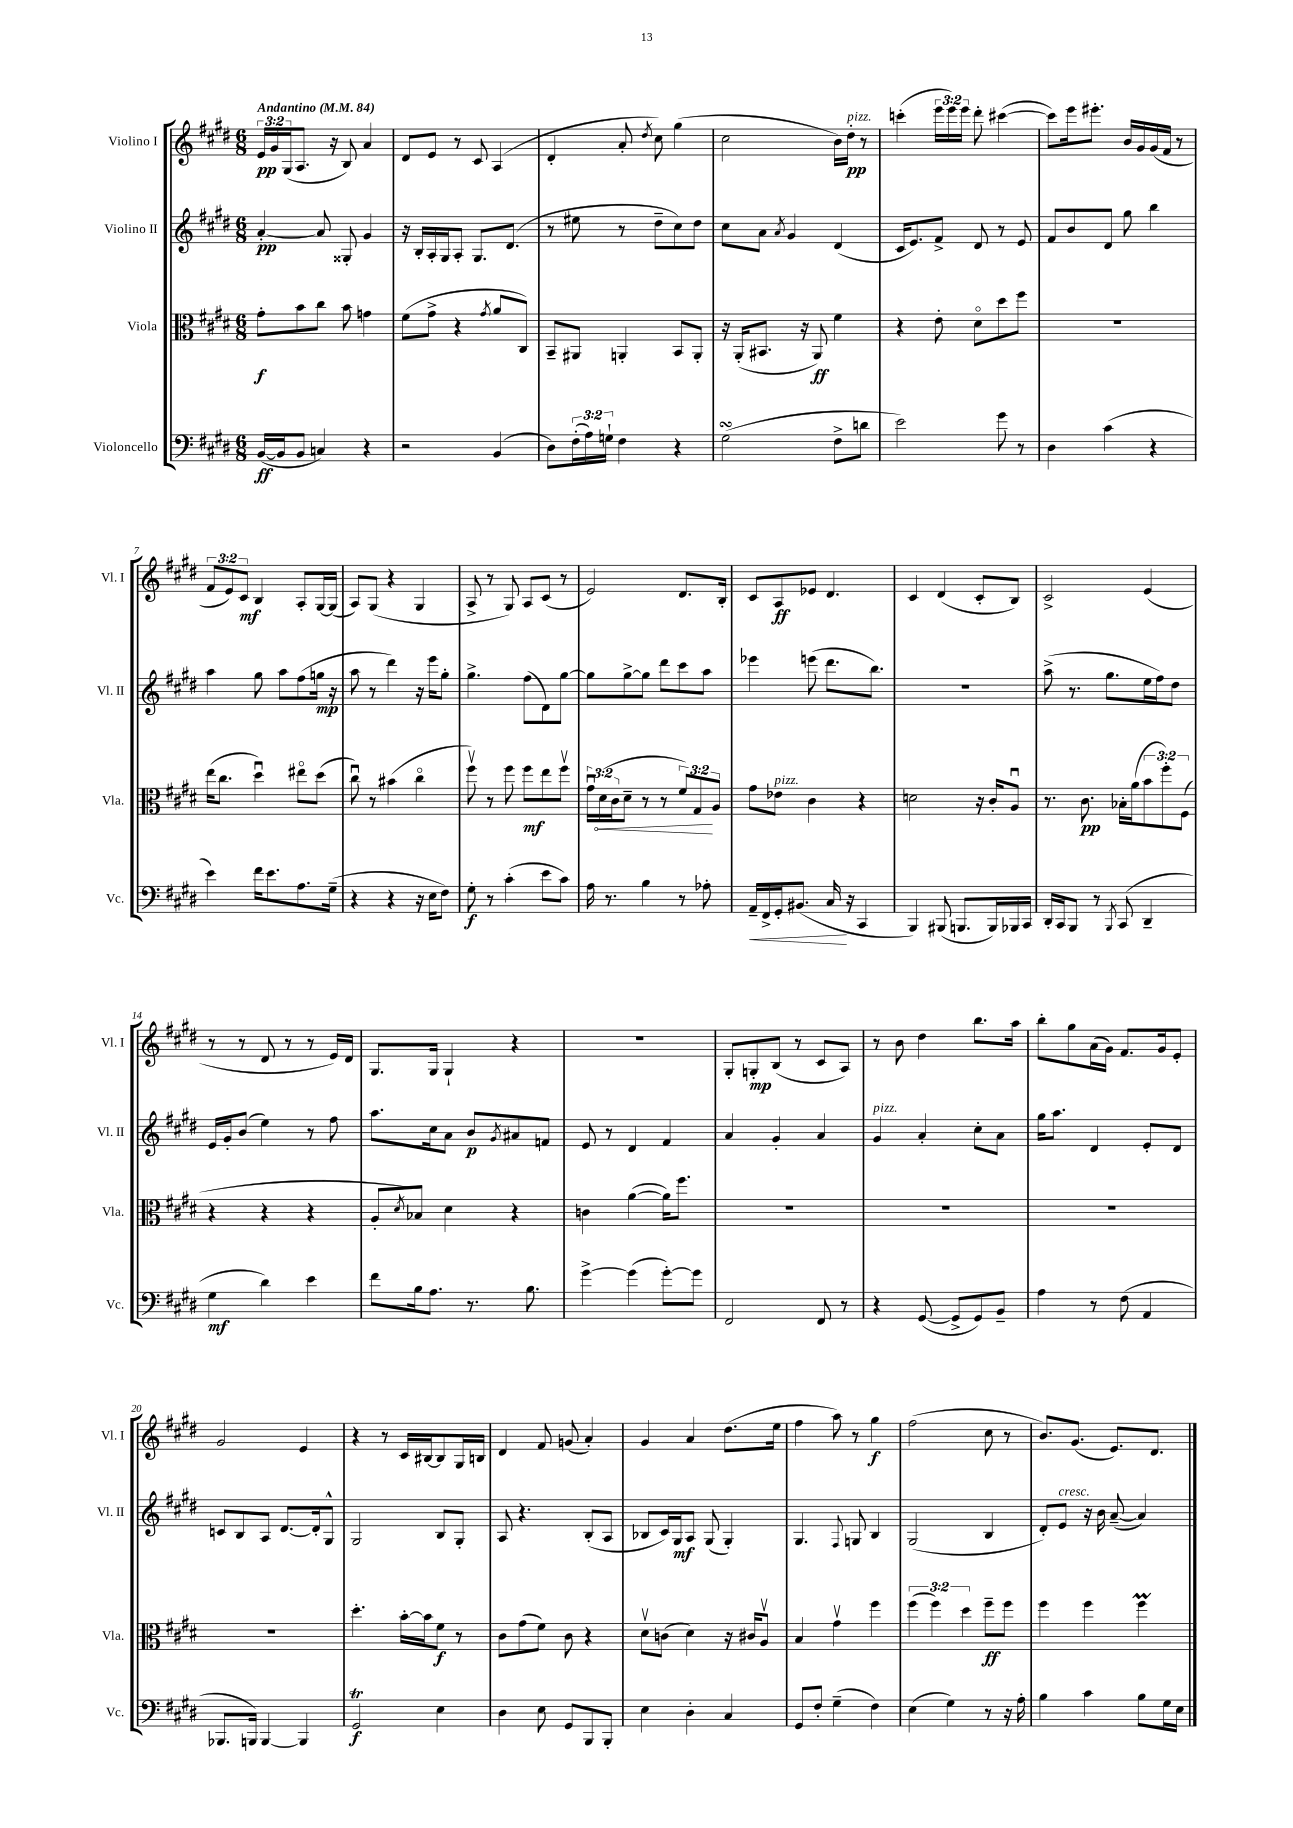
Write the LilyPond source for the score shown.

<<
\new StaffGroup <<
\new Staff = "s0" \with { instrumentName = "Violino I" shortInstrumentName = "Vl. I" } {
    \clef treble \key e \major \numericTimeSignature \time 6/8 \override Staff.TupletNumber.text = #tuplet-number::calc-fraction-text \tempo "Andantino" 4 = 84
    \tuplet 3/2 { e'16\pp gis'16 gis16( } a8. r16 b8) a'4 |
    dis'8 e'8 r8 cis'8 a4( |
    dis'4-. a'8-. \acciaccatura { dis''8 } cis''8) gis''4( |
    cis''2 b'16) dis''16-.\pp^\markup { \italic "pizz." } r8 |
    c'''4-.( \tuplet 3/2 { e'''16 e'''16) e'''16 } dis'''8-. cis'''4~( |
    cis'''8) e'''16 eis'''8.-. b'16 gis'16 gis'16( fis'16 r8 |
    \tuplet 3/2 { fis'8 e'8) cis'8\mf } b4 a8-. gis16~ gis16( |
    a8) gis8( r4 gis4 |
    a8-> r8 gis8) a8 cis'8( r8 |
    e'2) dis'8. b16-. |
    cis'8 a8\ff ees'8 dis'4. |
    cis'4 dis'4( cis'8-. b8) |
    cis'2-> e'4( |
    r8 r8 dis'8 r8 r8 e'16) dis'16 |
    gis8. gis16 gis4-! r4 |
    R2. |
    gis8-. g8-.\mp b8( r8 cis'8 a8) |
    r8 b'8 dis''4 b''8. a''16 |
    b''8-. gis''8 a'16( gis'16) fis'8. gis'16 e'8-. |
    gis'2 e'4 |
    r4 r8 cis'16 bis16~ bis8 gis16 b16 |
    dis'4 fis'8 g'8( a'4-.) |
    gis'4 a'4 dis''8.( e''16 |
    fis''4 a''8) r8 gis''4\f |
    fis''2( cis''8 r8 |
    b'8.) gis'8.( e'8.) dis'8. \bar "|." |
}
\new Staff = "s1" \with { instrumentName = "Violino II" shortInstrumentName = "Vl. II" } {
    \clef treble \key e \major \numericTimeSignature \time 6/8
    a'4~-.\pp a'8 gisis8-. gis'4 |
    r16 b16-. a16-. gis16 a8-. gis8. dis'8.( |
    r8 eis''8 r8 dis''8-- cis''8) dis''8 |
    cis''8 a'8 \acciaccatura { a'8 } gis'4 dis'4( |
    cis'16 e'8.) fis'8-> dis'8 r8 e'8 |
    fis'8 b'8 dis'8 gis''8 b''4 |
    a''4 gis''8 a''8 fis''8( g''16\mp r16 |
    a''8 r8 dis'''4) r16 e'''16 gis''8-. |
    gis''4.-> fis''8( dis'8) gis''8~ |
    gis''8 gis''8~-> gis''8 dis'''8 cis'''8 a''8 |
    ees'''4 e'''8( dis'''8. b''8.) |
    R2. |
    a''8->( r8. gis''8. e''16 fis''16) dis''8 |
    e'16 gis'16-. b'8( e''4) r8 fis''8 |
    a''8. cis''16 a'8 b'8\p \acciaccatura { gis'8 } ais'8 f'8 |
    e'8 r8 dis'4 fis'4 |
    a'4 gis'4-. a'4 |
    gis'4^\markup { \italic "pizz." } a'4-. cis''8-. a'8 |
    gis''16 a''8. dis'4 e'8-. dis'8 |
    c'8 b8 a8 dis'8.~ dis'16-. gis8-^ |
    gis2 b8 gis8-. |
    a8 r4. b8-.( a8 |
    bes8 cis'16) gis16\mf a8 gis8( gis4-.) |
    gis4. \appoggiatura { fis8 } g8 b4 |
    gis2( b4 |
    dis'8-.) e'8^\markup { \italic "cresc." } r16 b'16 a'8~--( a'4) \bar "|." |
}
\new Staff = "s2" \with { instrumentName = "Viola" shortInstrumentName = "Vla." } {
    \clef alto \key e \major \numericTimeSignature \time 6/8 \override Staff.TupletNumber.text = #tuplet-number::calc-fraction-text
    gis'8-.\f b'8 cis''8 b'8 g'4 |
    fis'8( gis'8-> r4 \acciaccatura { gis'8 } a'8 cis8) |
    b,8-- ais,8 a,4-. b,8 a,8-. |
    r16 a,16-.( bis,8. r16 a,8\ff) fis'4 |
    r4 e'8-. dis'8\flageolet dis''8 fis''8 |
    R2. |
    e''16( cis''8. dis''4\downbow) eis''8\flageolet dis''8( |
    cis''8\downbow) r8 bis'4( cis''4\flageolet |
    fis''8\upbow) r8 fis''8 fis''8\mf e''8 fis''8\upbow |
    \tuplet 3/2 { gis'16\downbow \once \override Hairpin.circled-tip = ##t dis'16\<( cis'16 } dis'8-- r8 r8 \tuplet 3/2 { fis'8) gis8\! a8 } |
    gis'8 ees'8^\markup { \italic "pizz." } cis'4 r4 |
    d'2 r16 cis'16-. a8\downbow |
    r8. cis'8.\pp bes16-. a'16( \tuplet 3/2 { b'8 fis''8-.) fis8( } |
    r4 r4 r4 |
    a8-. \acciaccatura { dis'8 } bes8) dis'4 r4 |
    c'4 a'4~( a'16) fis''8. |
    R2. |
    R2. |
    R2. |
    R2. |
    dis''4.-. b'16~-. b'16 fis'8\f r8 |
    cis'8 gis'8( fis'8) cis'8 r4 |
    dis'8\upbow c'8( dis'4) r16 cis'16 a8\upbow |
    b4 gis'4\upbow fis''4 |
    \tuplet 3/2 { fis''4( fis''4) dis''4 } fis''8--\ff fis''8 |
    fis''4 fis''4 fis''4\prall \bar "|." |
}
\new Staff = "s3" \with { instrumentName = "Violoncello" shortInstrumentName = "Vc." } {
    \clef bass \key e \major \numericTimeSignature \time 6/8 \override Staff.TupletNumber.text = #tuplet-number::calc-fraction-text
    b,16~\ff( b,16 b,8 c4) r4 |
    r2 b,4( |
    dis8) \tuplet 3/2 { fis16-.( a16) g16-! } fis4 r4 |
    gis2\turn( fis8-> d'8 |
    e'2) gis'8 r8 |
    dis4 cis'4( r4 |
    e'4) fis'16 e'8. a8. gis16--( |
    r4 r4 r16 e16 fis8) |
    gis8-.\f r8 cis'4-.( e'8 cis'8) |
    a16 r8. b4 r8 aes8-. |
    a,16--\< fis,16-> gis,16-. bis,8.( cis16\! r16 cis,4 |
    b,,4) bis,,8( b,,8. b,,16) bes,,16 cis,16 |
    dis,16-. cis,16 b,,8 r8 \acciaccatura { b,,8 } cis,8( dis,4-- |
    gis4\mf dis'4) e'4 |
    fis'8 b16 a8. r8. b8. |
    gis'4~-> gis'4( gis'8~-.) gis'8 |
    fis,2 fis,8 r8 |
    r4 gis,8~( gis,8-> gis,8) b,8-- |
    a4 r8 fis8( a,4 |
    bes,,8. b,,16) b,,4~ b,,4 |
    gis,2\trill\f e4 |
    dis4 e8 gis,8 b,,8 b,,8-. |
    e4 dis4-. cis4 |
    gis,8 fis8-. gis4--( fis4) |
    e4( gis4) r8 r16 a16-. |
    b4 cis'4 b8 gis16 e16 \bar "|." |
}
>>
>>
